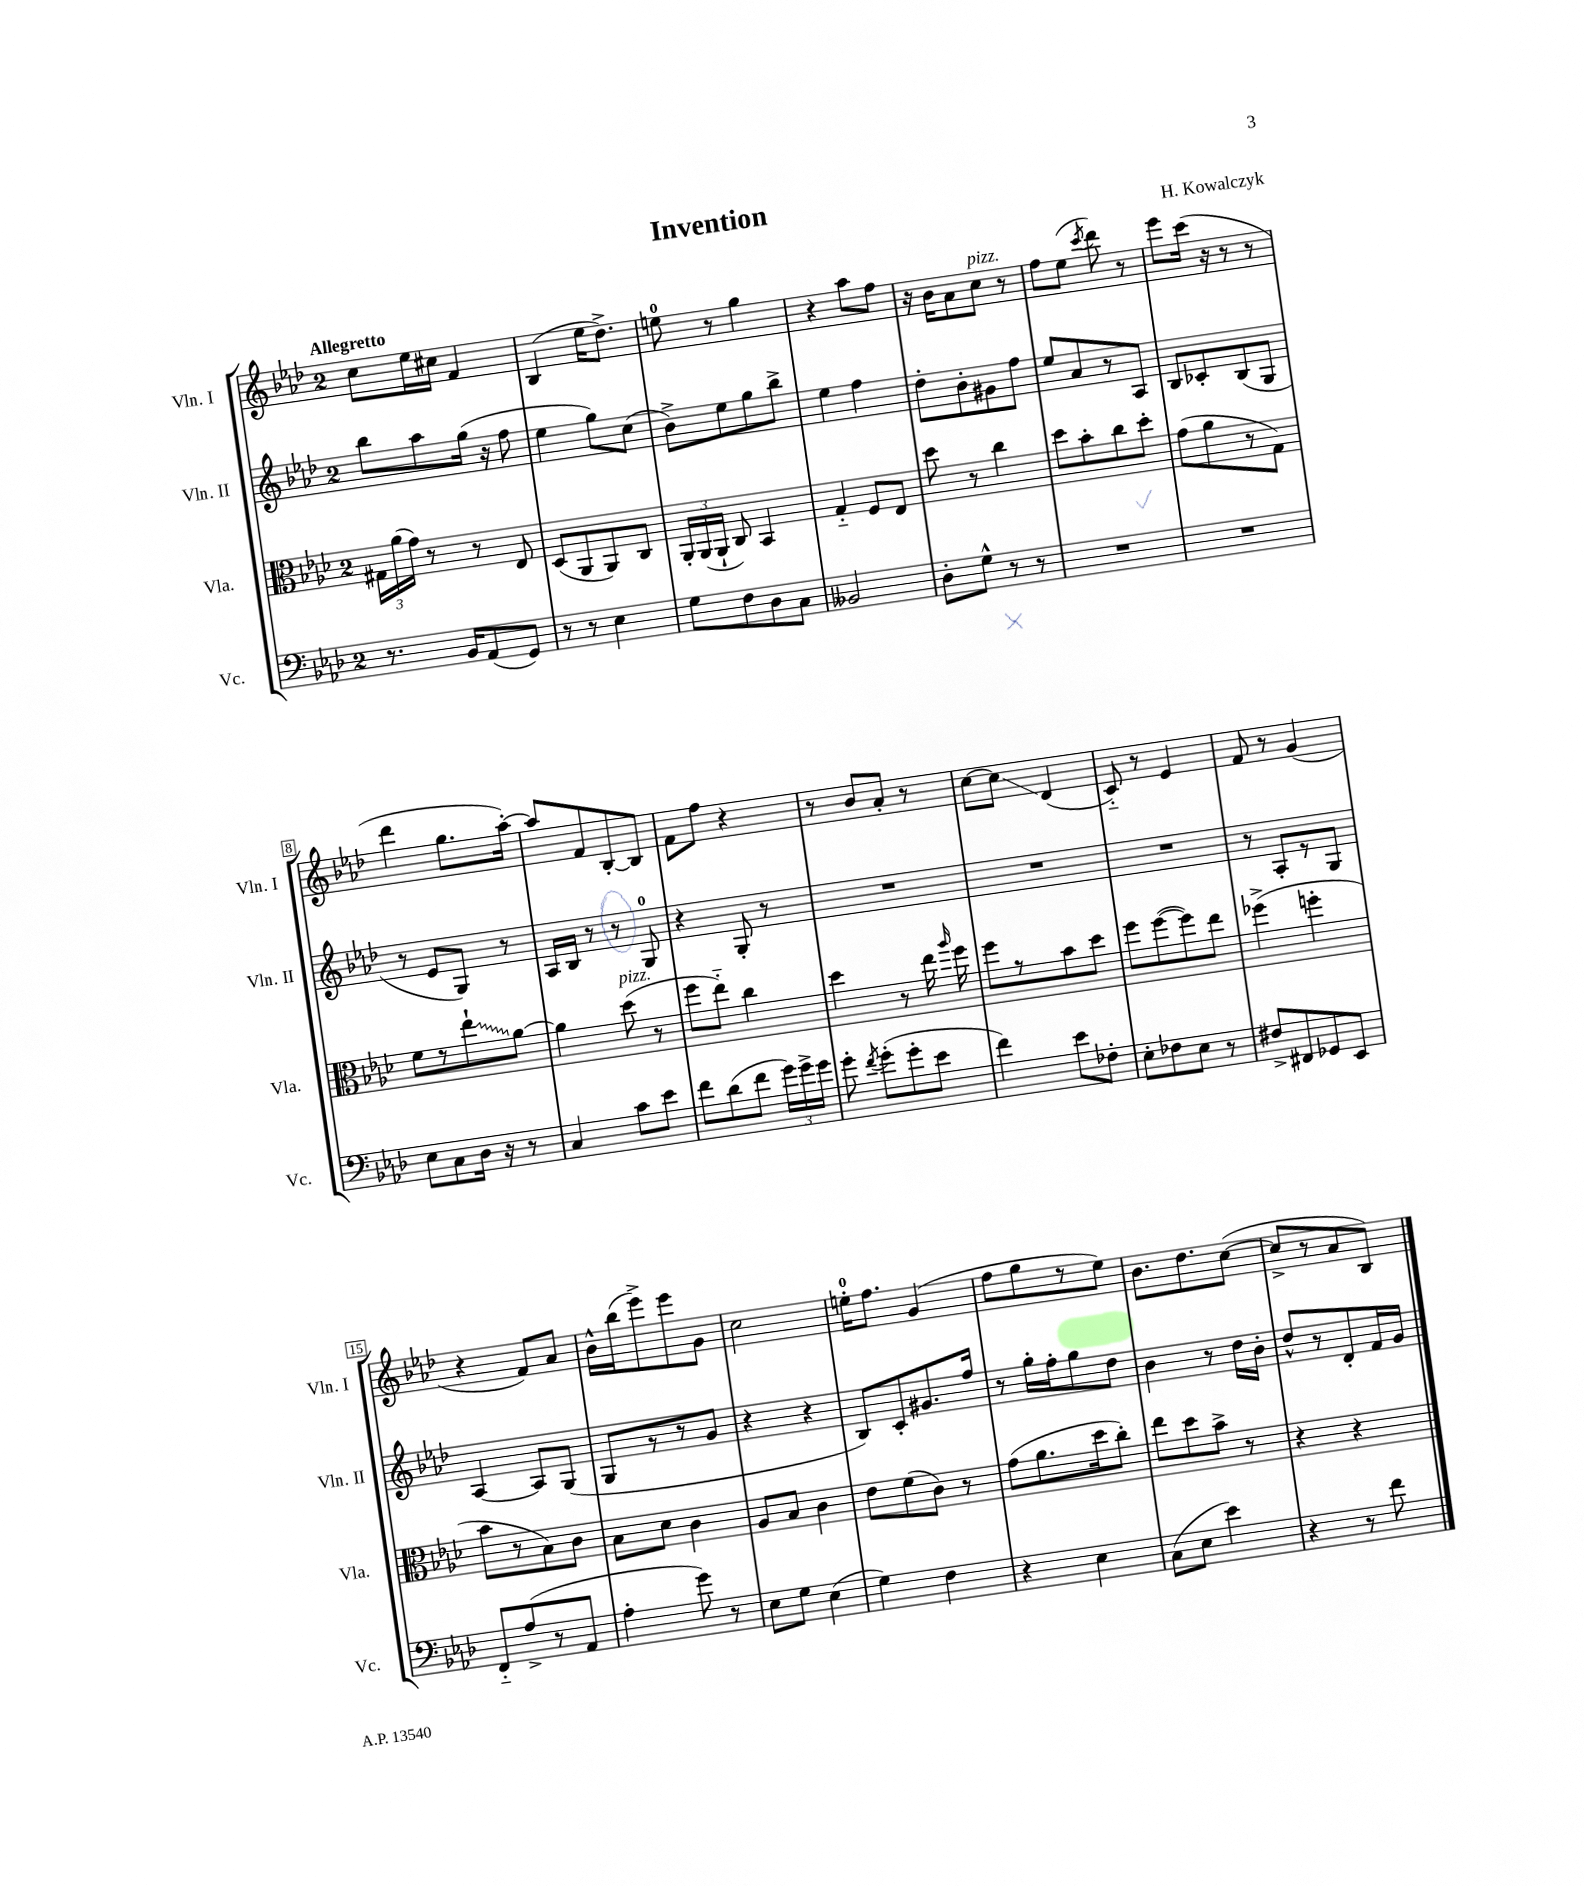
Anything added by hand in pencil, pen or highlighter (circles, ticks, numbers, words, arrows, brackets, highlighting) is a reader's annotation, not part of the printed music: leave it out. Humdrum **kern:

**kern	**kern	**kern	**kern
*staff4	*staff3	*staff2	*staff1
*clefF4	*clefC3	*clefG2	*clefG2
*k[b-e-a-d-]	*k[b-e-a-d-]	*k[b-e-a-d-]	*k[b-e-a-d-]
*M2/4	*M2/4	*M2/4	*M2/4
8.r	24G#\LL	8bb-\L	8cc\L
.	(24a-\	.	.
.	24g\JJ)	.	.
.	8r	8aa-\	16ee-\L
16BB-/LK	.	.	16cc#\JJ
(8AA-/	8r	(16gg\Jk	4f/
.	.	16r	.
8GG/J)	8E-/	8ff\	.
=	=	=	=
8r	(8D-/L	4ee-\	(4B-/
8r	8AA-/	.	.
4E-\	8AA-/)	8gg\L)	16ee-\LK
.	.	.	8.dd-^\J)
.	8C/J	(8cc\J	.
=	=	=	=
8G\L	24AA-'/LL	8b-^\L)	8ee\
.	(24AA-/	.	.
.	24AA-`/JJ	.	.
8F\	8C/)	8ee-\	8r
8D-\	4BB-/	8gg\	4gg\
8C\J	.	8bb-^\J	.
=	=	=	=
2BB--/	4G'~/	4ee-\	4r
.	8F/L	4ff\	8aa-\L
.	8E-/J	.	8ff\J
=	=	=	=
8D-'\L	8dd-\	8dd-'\L	16r
.	.	.	16b-\LK
8G^^\J	8r	8b-'\	8a-\
8r	4cc\	8g#\	8cc\J
8r	.	8ff\J	8r
=	=	=	=
2r	8dd-\L	8ee-/L	8ff\L
.	8b-'\	8a-/	(8ee-\J
.	.	.	8qccc/
.	8cc\	8r	8ddd-\)
.	8dd-'\J	8A-/J	8r
=	=	=	=
2r	(8g\L	8B-/L	8eee-\L
.	8a-\	8c-'/	(16ccc\Jk
.	.	.	16r
.	8r	(8B-/	8r
.	8G\J)	8G/J	8r
=	=	=	=
8E-\L	8f\L	8r	4ddd-\
8C\	8r	8e-/L	.
16D-\Jk	8ee-`\	8G/J)	8.gg\L
16r	.	.	.
8r	[8a-\J	8r	.
.	.	.	[16aa-'\Jk)
=	=	=	=
4C/	4a-\]	16A-/LL	8aa-/]L
.	.	16B-/JJ	.
.	.	8r	8f/
8c\L	(8dd-\	8r	[8B-'/
8e-\J	8r	8G/	8B-/]J
=	=	=	=
8f\L	8ff\L	4r	8f\L
(8d-\	8ee-'~\J)	.	8ff\J
8f\J	4cc\	8G'/	4r
24g\LL)	.	8r	.
24g^\	.	.	.
24g\JJ	.	.	.
=	=	=	=
8g'\	4dd-\	2r	8r
8qf/	.	.	.
(8g'\L	.	.	8b-/L
8g'\	8r	.	8a-'/J
8e-\J	16ee-\	.	8r
.	16qqaa-/	.	.
.	16ff\	.	.
=	=	=	=
4f\)	8ff\L	2r	[8cc\L
.	8r	.	8cc\]J
8e-\L	8b-\	.	(4d-/
8F-'\J	8dd-\J	.	.
=	=	=	=
8E-'\L	8ff\L	2r	8c'~/)
8F-\	([8ff\	.	8r
8E-\J	8ff\])	.	4e-/
8r	8ee-\J	.	.
=	=	=	=
8F#^/L	(4ff-^\	8r	8f/
8FF#/	.	8A-'/L	8r
8GG-/	4ff'\	8r	(4g/
8EE-/J	.	8G/J	.
=	=	=	=
8FF'~/L	8b-\L	[4A-/	4r
(8A-^/	8r	.	.
8r	8B-\)	8A-/]L	8f/L)
8AA-/J	8c\J	(8G/J	8a-/J
=	=	=	=
4A-'\	8B-\L	8G/L	16b-^^\LL
.	.	.	(16bb-\J
.	8d-\J	8r	8eee-^\)
8g\)	4c\	8r	8eee-\
8r	.	8g/J	8g\J
=	=	=	=
8E-\L	8A-/L	4r	2cc\
8G\J	8B-/J	.	.
(4E-\	4c\	4r	.
=	=	=	=
4G\)	8e-\L	8B-/L)	16ee'\LK
.	.	.	8.ff\J
.	(8f\	8c'/	.
4F\	8c\J)	8.g#/	(4g/
.	8r	.	.
.	.	16ff/Jk	.
=	=	=	=
4r	(8g\L	8r	8ff\L
.	8.a-\	16gg'\LL	8gg\
.	.	16ff'\J	.
4E-\	.	8gg\	8r
.	16dd-\k	.	.
.	8cc'\J)	8dd-\J	8ee-\J)
=	=	=	=
(8C\L	8ee-\L	4b-\	8.b-\L
8E-\J	8dd-\	.	.
.	.	.	8.dd-\
4e-\)	8b-^\J	8r	.
.	8r	16dd-\LL	([8cc\J
.	.	16b-'\JJ	.
=	=	=	=
4r	4r	8dd-^^/L	8cc^/]L
.	.	8r	8r
8r	4r	8d-'/	8a-/
8f\	.	16f/L	8B-/J)
.	.	16g/JJ	.
==	==	==	==
*-	*-	*-	*-
